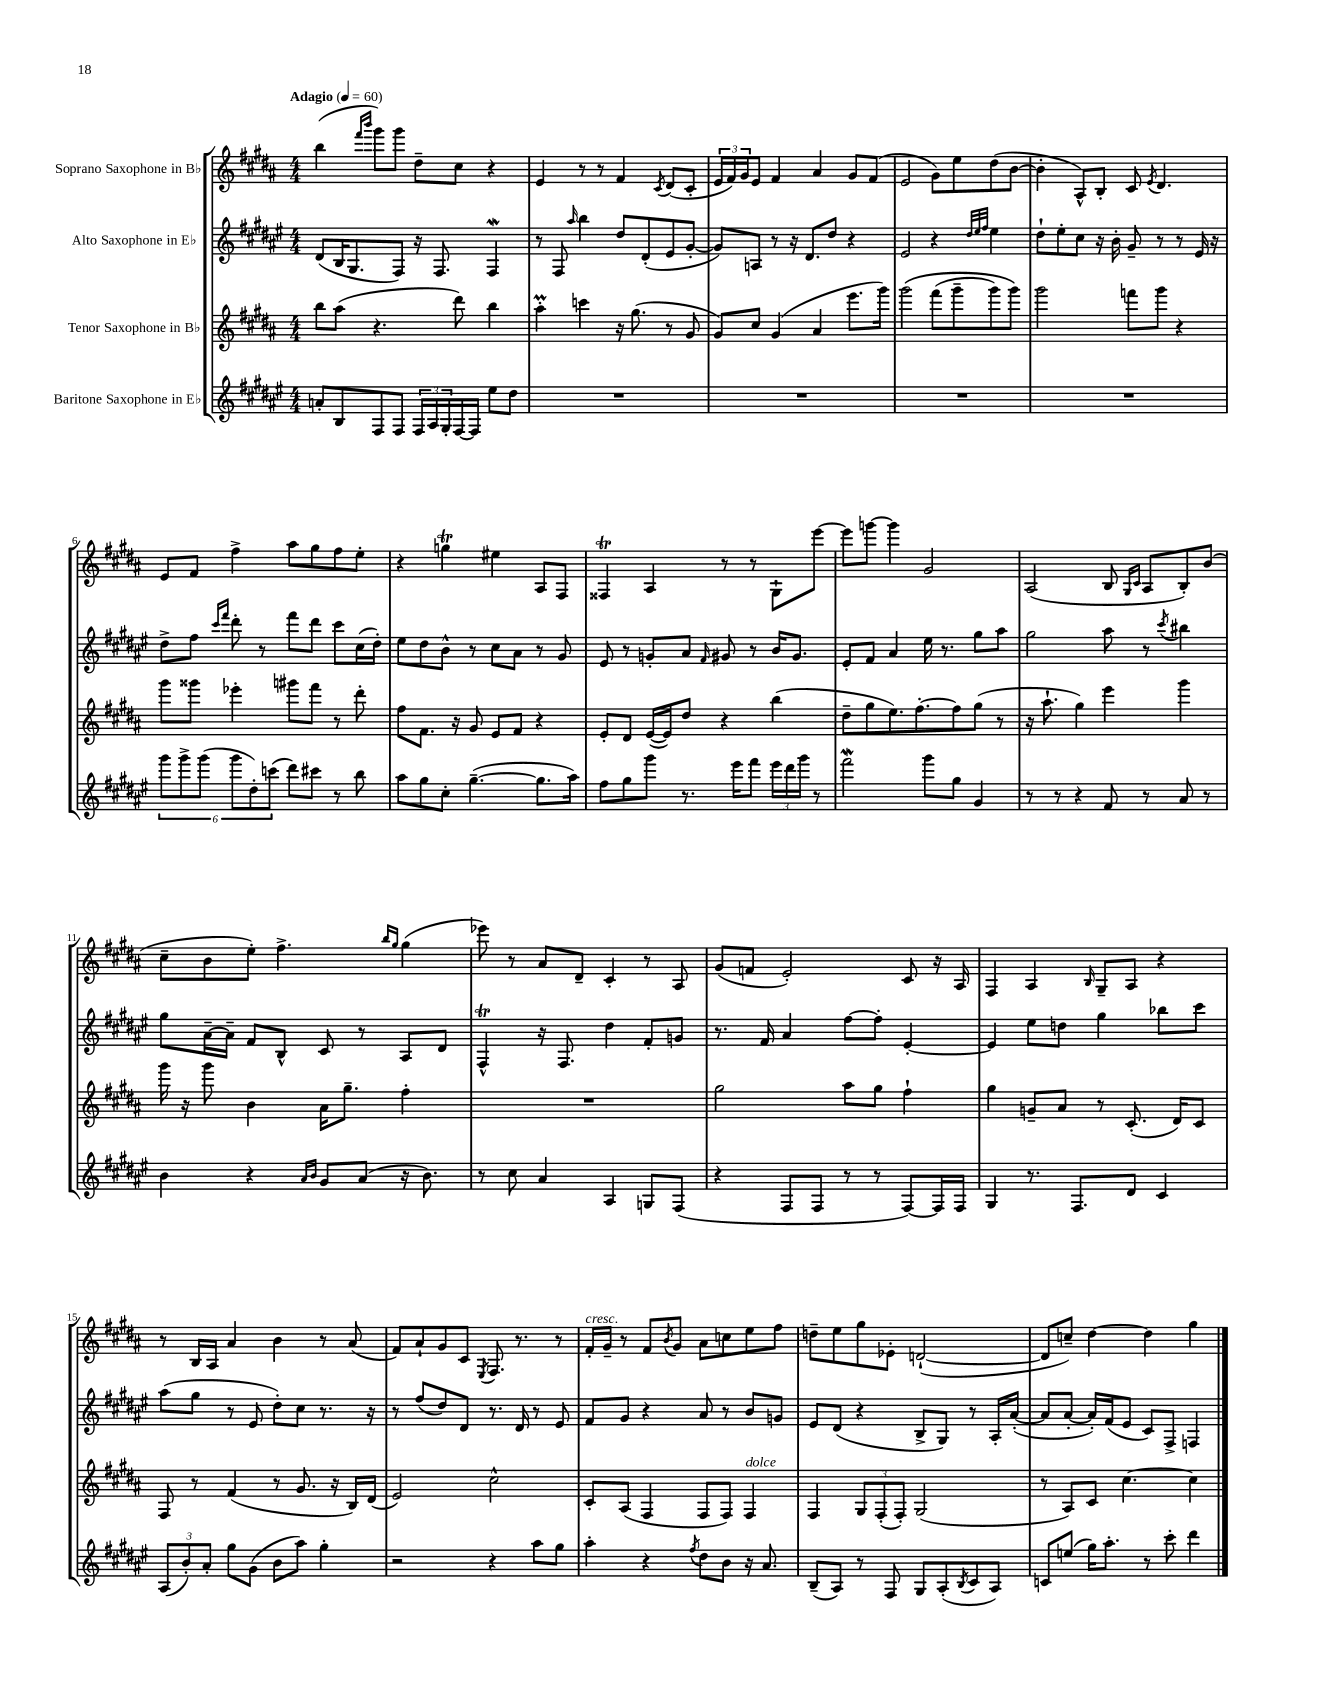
<<
\new StaffGroup <<
\new Staff = "s0" \with { instrumentName = "Soprano Saxophone in Bb" } {
    \clef treble \key b \major \numericTimeSignature \time 4/4 \tempo "Adagio" 4 = 60
    b''4( \grace { fis'''16 b'''16 } gis'''8) gis'''8 dis''8-- cis''8 r4 |
    e'4 r8 r8 fis'4 \acciaccatura { cis'8 } dis'8( cis'8-. |
    \tuplet 3/2 { e'16 fis'16) gis'16 } e'8 fis'4 ais'4 gis'8 fis'8( |
    e'2 gis'8) e''8 dis''8( b'8~ |
    b'4-. ais8-^) b8-. cis'8 \acciaccatura { e'8 } dis'4. |
    e'8 fis'8 fis''4-> ais''8 gis''8 fis''8 e''8-. |
    r4 g''4\trill eis''4 ais8 fis8 |
    fisis4\trill ais4 r8 r8 gis8-! e'''8~ |
    e'''8 g'''8~ g'''4 gis'2 |
    ais2( b8 \grace { gis16 cis'16 } ais8 b8-.) b'8( |
    cis''8-- b'8 e''8-.) fis''4.-> \grace { b''16 gis''16 } gis''4( |
    ees'''8) r8 ais'8 dis'8-- cis'4-. r8 ais8 |
    gis'8( f'8 e'2-.) cis'8 r16 ais16 |
    fis4 ais4 \grace { b16 } gis8-- ais8 r4 |
    r8 b16 ais16 ais'4 b'4 r8 ais'8( |
    fis'8) ais'8-! gis'8 cis'8 \acciaccatura { e8 } fis8. r8. r8 |
    fis'16-.^\markup { \italic "cresc." } gis'16-- r8 fis'8 \acciaccatura { b'8 } gis'8 ais'8 c''8 e''8 fis''8 |
    d''8-- e''8 gis''8 ees'8-. d'2~-!( |
    d'8 c''8--) dis''4~ dis''4 gis''4 \bar "|." |
}
\new Staff = "s1" \with { instrumentName = "Alto Saxophone in Eb" } {
    \clef treble \key fis \major \numericTimeSignature \time 4/4
    dis'8( b16 gis8. fis8) r16 fis8. fis4\mordent |
    r8 fis8 \grace { ais''16 } b''4 dis''8 dis'8-.( eis'8 gis'8~-. |
    gis'8) a8 r8 r16 dis'8. dis''8 r4 |
    eis'2 r4 \grace { dis''32 eis''32 fis''32 } eis''4 |
    dis''8-! eis''8-. cis''8 r16 b'16-. gis'8-- r8 r8 eis'16 r16 |
    dis''8-> fis''8 \grace { cis'''16 fis'''16 } dis'''8-. r8 fis'''8 dis'''8 cis'''8 cis''16( dis''16-.) |
    eis''8 dis''8 b'8-^ r8 cis''8 ais'8 r8 gis'8 |
    eis'8 r8 g'8-. ais'8 \grace { fis'16 } gis'8 r8 b'16 gis'8. |
    eis'8-. fis'8 ais'4 eis''16 r8. gis''8 ais''8 |
    gis''2 ais''8 r8 \acciaccatura { cis'''8 } bis''4 |
    gis''8 ais'16~-- ais'16-- fis'8 b8-^ cis'8 r8 ais8 dis'8 |
    fis4-^\trill r16 fis8. dis''4 fis'8-. g'8 |
    r8. fis'16 ais'4 fis''8~ fis''8-. eis'4~-. |
    eis'4 eis''8 d''8 gis''4 bes''8 cis'''8 |
    ais''8( gis''8 r8 eis'8 dis''8-.) cis''8 r8. r16 |
    r8 fis''8( dis''8) dis'8 r8. dis'16 r8 eis'8 |
    fis'8 gis'8 r4 ais'8 r8 b'8 g'8 |
    eis'8 dis'8( r4 b8-> gis8) r8 ais16-. ais'16~-.( |
    ais'8 ais'8~-. ais'16-.) fis'16( eis'8 cis'8) fis8-> f4 \bar "|." |
}
\new Staff = "s2" \with { instrumentName = "Tenor Saxophone in Bb" } {
    \clef treble \key b \major \numericTimeSignature \time 4/4
    b''8 ais''8( r4. dis'''8) b''4 |
    ais''4-.\prall c'''4 r16 gis''8.( r8 gis'8 |
    gis'8) cis''8 gis'4( ais'4 e'''8. gis'''16) |
    gis'''2\( fis'''8( gis'''8-- gis'''8) gis'''8\) |
    gis'''2 f'''8 gis'''8 r4 |
    gis'''8 gisis'''8 ees'''4-. gis'''8 fis'''8 r8 dis'''8-. |
    fis''8 fis'8. r16 gis'8 e'8 fis'8 r4 |
    e'8-. dis'8 e'16~( e'16) dis''8 r4 b''4( |
    dis''8-- gis''8 e''8.) fis''8.~-. fis''8 gis''8( r8 |
    r16 ais''8.-! gis''4) e'''4 gis'''4 |
    gis'''16 r16 gis'''8 b'4 ais'16 gis''8.-- fis''4-. |
    R1 |
    gis''2 ais''8 gis''8 fis''4-! |
    gis''4 g'8-- ais'8 r8 cis'8.-.( dis'16) cis'8 |
    fis8 r8 fis'4( r8 gis'8. r16 b16) dis'16( |
    e'2) cis''2-^ |
    cis'8-. ais8( fis4 fis8 fis8) fis4^\markup { \italic "dolce" } |
    fis4 \tuplet 3/2 { gis8 fis8-.( fis8-.) } gis2( |
    r8 ais8) cis'8 cis''4.~ cis''4 \bar "|." |
}
\new Staff = "s3" \with { instrumentName = "Baritone Saxophone in Eb" } {
    \clef treble \key fis \major \numericTimeSignature \time 4/4
    a'8-. b8 fis8 fis8 \tuplet 3/2 { fis16 ais16 gis16-. } fis16~ fis16 eis''8 dis''8 |
    R1 |
    R1 |
    R1 |
    R1 |
    \tuplet 6/4 { gis'''8 gis'''8-> gis'''8( gis'''8 dis''8-.) c'''8( } dis'''8) cis'''8 r8 b''8 |
    ais''8 gis''8 cis''8-. gis''4.~--( gis''8. ais''16) |
    fis''8 gis''8 gis'''8 r8. eis'''16 fis'''8 \tuplet 3/2 { eis'''16 dis'''16 gis'''16 } r8 |
    fis'''2\mordent gis'''8 gis''8 gis'4 |
    r8 r8 r4 fis'8 r8 ais'8 r8 |
    b'4 r4 \grace { ais'16 b'16 } gis'8 ais'8( r16 b'8.) |
    r8 cis''8 ais'4 ais4 g8 fis8( |
    r4 fis8 fis8 r8 r8 fis8~) fis16 fis16 |
    gis4 r8. fis8. dis'8 cis'4 |
    \tuplet 3/2 { ais8( b'8-.) ais'8-. } gis''8 gis'8( b'8 ais''8) gis''4-. |
    r2 r4 ais''8 gis''8 |
    ais''4-. r4 \acciaccatura { fis''8 } dis''8 b'8 r16 ais'8. |
    b8--( ais8) r8 fis8 gis8 ais8-.( \acciaccatura { b8 } cis'8 ais8) |
    c'8 e''8( gis''16) ais''8.-. r8 cis'''8-. dis'''4 \bar "|." |
}
>>
>>
